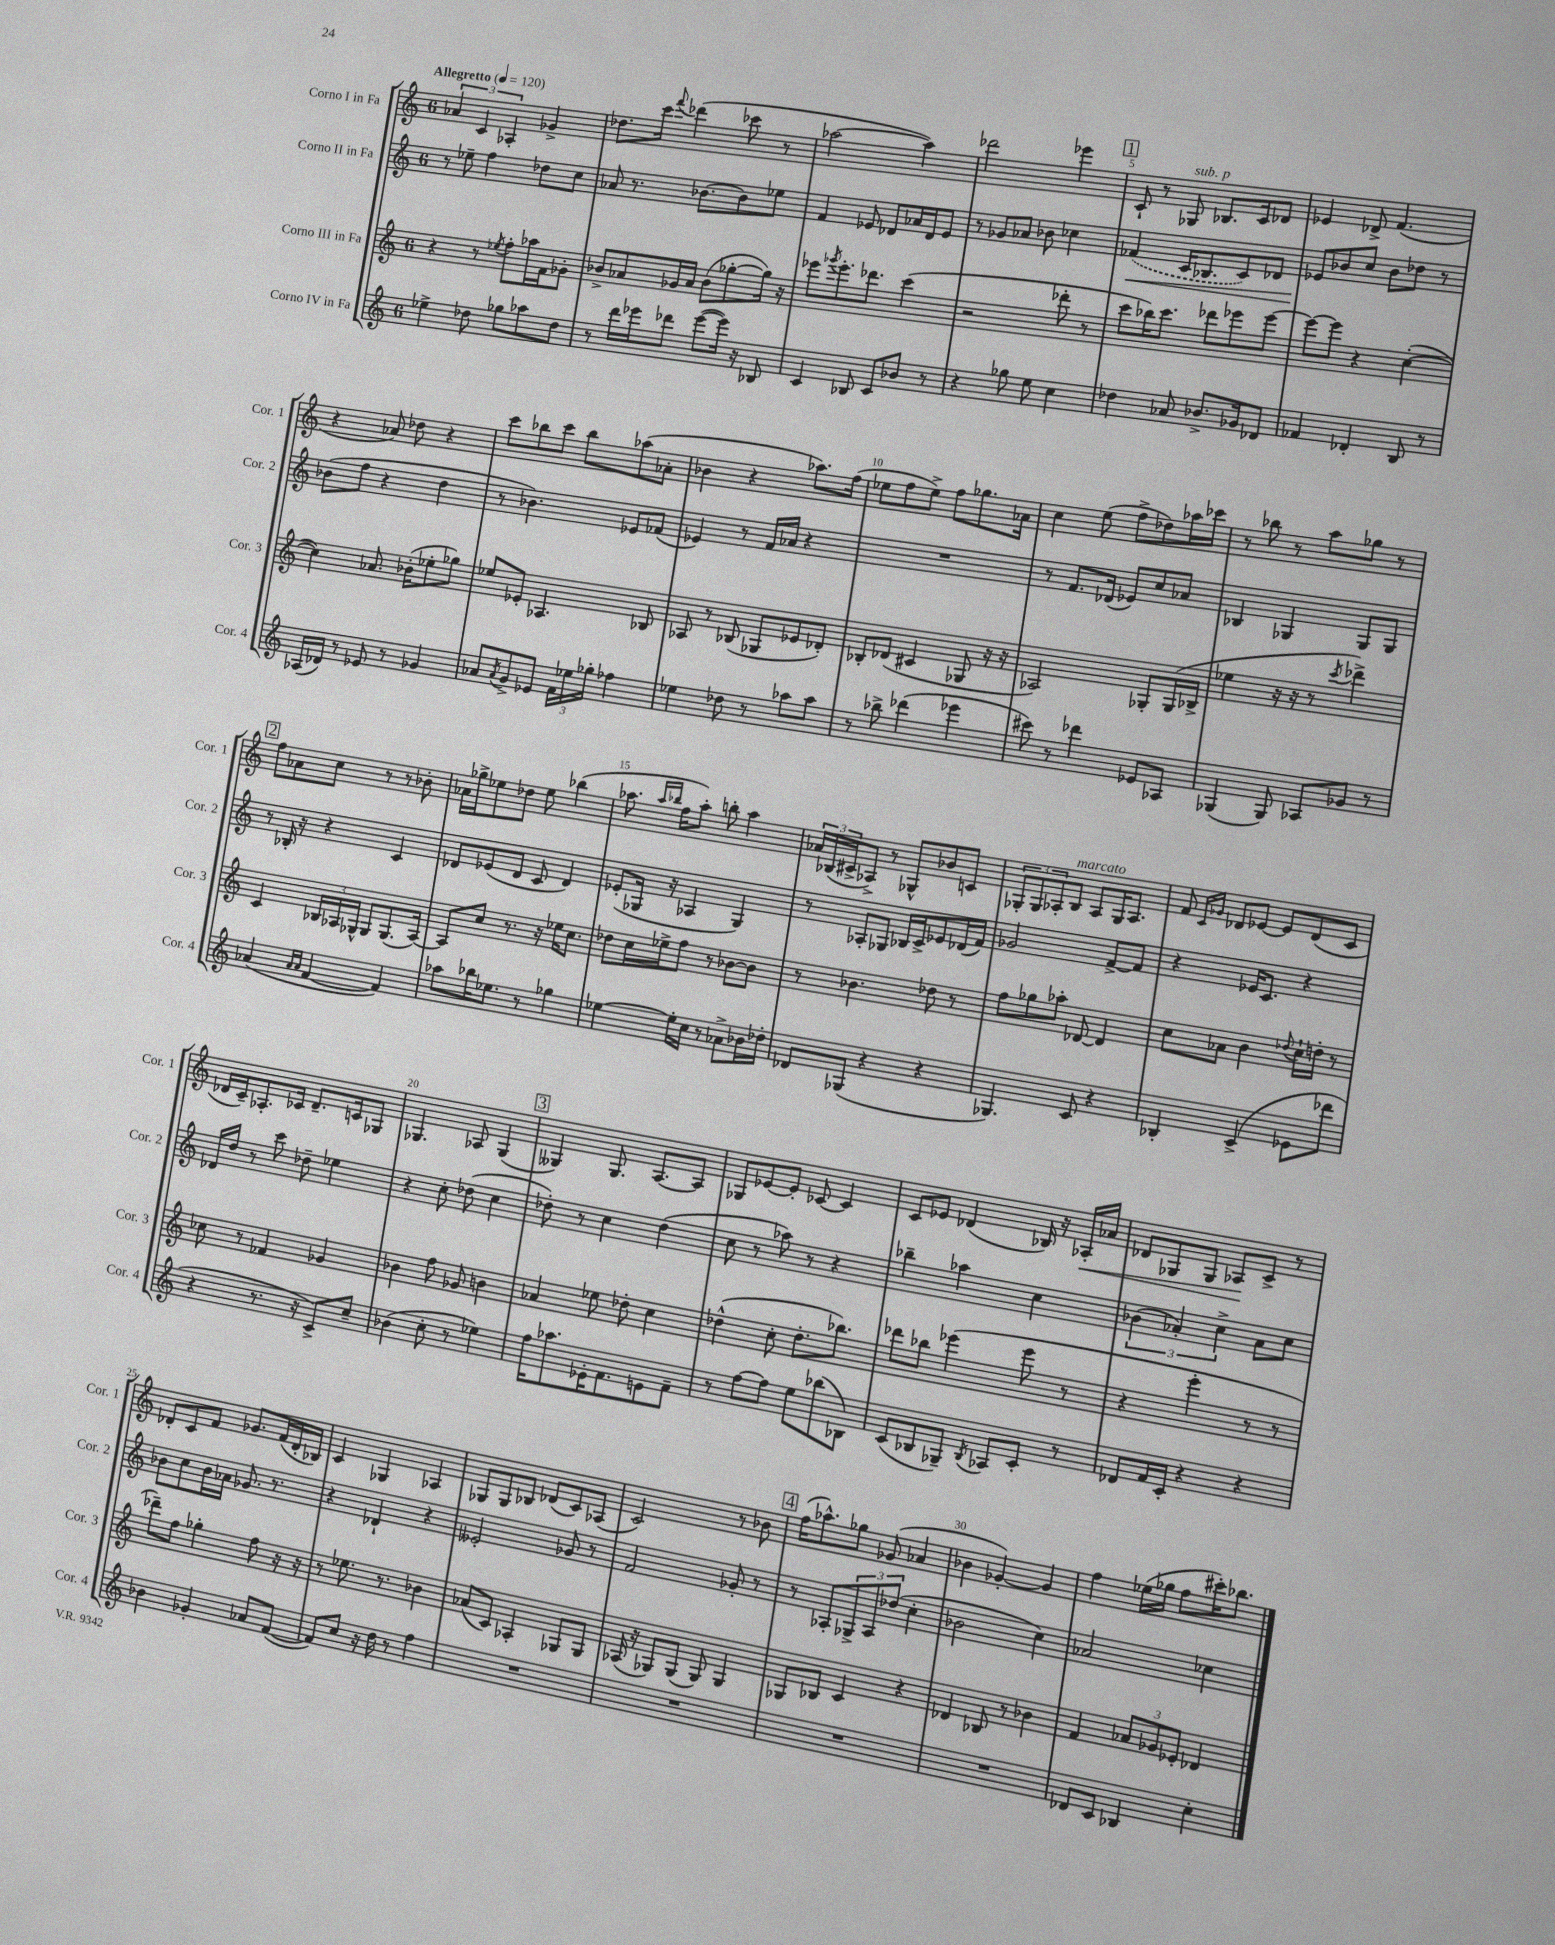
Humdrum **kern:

**kern	**kern	**kern	**kern
*staff4	*staff3	*staff2	*staff1
*clefG2	*clefG2	*clefG2	*clefG2
*k[]	*k[]	*k[]	*k[]
*M6/8	*M6/8	*M6/8	*M6/8
*MM120	*MM120	*MM120	*MM120
4ee-^\	4r	8r	6a-/
.	.	8ee-~\	.
.	.	.	6c/
8dd-\	8r	4ff\	.
.	.	.	6A-'/
.	8qee-/	.	.
8gg-\L	8ff'\L	.	.
8aa-\	16aa-\L	8dd-\L	4g-^/
.	16f\J	.	.
8dd-\J	8g-'\J	8cc\J	.
=	=	=	=
8r	8b-^/L	8a-/	8.dd-\L
16ddd\LL	8a-/	8.r	.
16eee-\J	.	.	16ccc\Jk
.	.	.	8qqfff/
8ddd-\J	16g-/L	.	(4ddd-\
.	16a-/JJ	[8.b-\L	.
([8eee-\L	(8b-\L	.	.
16eee-\]Jk)	[8gg-'\	8b-\]	8ccc-\
16r	.	.	.
8B-/	16gg-\]Jk)	8ee-\J	8r
.	16r	.	.
=	=	=	=
4c/	8eee-\L	4f/	[2aa-\
.	8qggg-/	.	.
.	8.eee-'\	.	.
8B-/	.	8e-/	.
.	8.ddd-\J	.	.
8c/L	.	8d-/L	.
8b-/J	(4ccc\	16a-/L	4aa-\])
.	.	16d-/J	.
8r	.	8e-/J	.
=	=	=	=
4r	2r	8r	2ddd-\
.	.	8g-/L	.
8gg-\	.	8a-/J	.
8ee\	.	8b-\	.
4cc\	8ddd-'\	4cc-\	4eee-\
.	8r	.	.
=	=	=	=
4dd-\	8ccc\L	(4f-/	8c`/
.	16bb-\K)	.	8r
.	8.ccc\J	.	.
8a-/	.	16c/LK	8G-/
.	.	8.B-/	.
8.b-^/L	8ddd-\L	.	8.B-/L
.	8eee-\	8c/)	.
16g-/k	.	.	16c/k
8d-/J	[8eee-\J	8d-/J	8d-/J
=	=	=	=
4f-/	8eee-\_L	8e-/L	4e-/
.	8eee-\]J	8b-/	.
4d-'/	4r	8cc/J	8d-^/
.	.	8b-\L	(4.f/
8B/	([4cc'\	8dd-\J	.
8r	.	8r	.
=	=	=	=
(16A-/LL	4cc\])	(8b-\L	4r
16d-/JJ)	.	.	.
8r	.	8ff\J	.
8e-/	8.a-/	4r	8a-/)
8r	.	.	8dd-\
.	(16b-'\LK	.	.
4g-/	8ee-'\	4dd\	4r
.	8gg-\J)	.	.
=	=	=	=
8a-/L	8ee-/L	8r	8ccc\L
8qa-/	.	.	.
8g^/	8e-'/J	4.b-\)	8bb-\
8e-/J	4.A-/	.	8ccc\J
24f\LL	.	.	8bb-\L
24ee-\	.	.	.
24gg-'\JJ	.	.	.
4ff-\	.	8e-/L	(8aa-\
.	8B-/	(8f-/J	8a-'\J
=	=	=	=
4ee-\	8A-/	4e-/)	4b-\
.	8r	.	.
8dd-\	(8B-/	8r	4r
8r	8G-/L	16f/LL	.
.	.	16a-/JJ	.
8aa-\L	8e-/	4r	8.aa-\L)
8aa-\J	8d-'/J)	.	.
.	.	.	(16ff\Jk
=	=	=	=
8r	8B-'/L	2.r	8ee-\L
8bb-^\	(8d-/J	.	8ff\
(4ddd-\	4c#/	.	8ee-^\J)
.	.	.	8ff\L
4eee-\	8G-/	.	8.gg-\
.	16r	.	.
.	16r	.	16a-\Jk
=	=	=	=
8ccc#\)	2A-/)	8r	4cc\
8r	.	8.f/L	.
4ddd-\	.	.	(8ee\
.	.	(16d-/Jk	.
.	.	8e-/L)	8ff^\L
8e-/L	8G-'/L	8cc/	8dd-\)
8A-/J	(16G-/L	8a-/J	16aa-\L
.	16B-^/JJ	.	16ccc-\JJ
=	=	=	=
(4G-/	4ee-\	4B-/	8r
.	.	.	8bb-\
8G-/)	16r	4G-/	8r
.	16r	.	.
8A-/L	8r	.	8aa\L
.	8qccc/	.	.
8g-/J	4ddd-^\)	8G-/L	8gg-\J
8r	.	8G-/J	8r
=	=	=	=
(4a-/	4c/	8r	8ff\L
.	.	16B-'/	8a-\
.	.	16r	.
16qqa-/LL	.	.	.
16qqa-/JJ	.	.	.
[4f/	24B-/LL	4r	8cc\J
.	24A-/	.	.
.	24G-^^/JJ	.	.
.	8G-/L	.	8r
4f/])	(8.G-/	4c/	8r
.	.	.	8b-'\
.	[16A-/Jk)	.	.
=	=	=	=
8aa-\L	8A-/]L	8d-/L	16a-\LL
.	.	.	16gg-^\J
16bb-\K	8cc/J	(8e-/	8ee-\
8.ee-\J	.	.	.
.	8.r	8d-/J	8dd-\J
8r	.	8c/	8ee-\
.	16r	.	.
4gg-\	16ee-\LK	4d-/)	(4bb-\
.	8.cc\J	.	.
=	=	=	=
[4ee-\	8dd-\L	(8e-'/L	8.aa-\
.	16cc\L	16G-/Jk	.
.	.	.	16qqaa-/LL
.	.	.	16qqbb-/JJ
.	16ee-^\J	16r	16ff\LK
16ee-'\]LL	8ff\J	4A-/	8aa-'\J)
16cc\JJ	.	.	.
8r	8r	.	8bb'\
8a-^\L	[8b-\L	4G-/)	4aa-\
16b-\L	8b-\]J	.	.
16dd-'\JJ	.	.	.
=	=	=	=
8d-/L	8r	8r	24a-/LL
.	.	.	(24B-/
.	.	.	24c#^/J
(8G-/J	4.b-\	8A-'/L	8A-^/J)
4r	.	8G-/J	8r
.	.	16B-/LL	8G-^^/L
.	.	16c^/J	.
4r	8dd-\	8e-/	8b-/
.	8r	(16d-/L	8c/J
.	.	16f/JJ)	.
=	=	=	=
4.G-/)	8ff\L	2g-/	12G-'/L
.	.	.	12G-/
.	8gg-\	.	.
.	.	.	12A-'/
.	8aa-'\J	.	8B/J
8c/	[8d-/	.	8A-/L
4r	4d-/]	[8f^/L	16G-/K
.	.	.	8.A-/J
.	.	8f/]J	.
=	=	=	=
4B-'/	8cc\L	4r	8f/
.	.	.	16qqc/LL
.	.	.	16qqg-/JJ
.	8a-\J	.	8d-/L
(4c^/	4b\	16e-/LK	[8e-/J
.	.	8.c/J	.
.	.	.	8e-/]L
.	8qqdd-/	.	.
8e-\L	16cc`\LL	4r	(8d-/
.	16dd'\JJ	.	.
8ddd-\J	8r	.	8c/J
=	=	=	=
4r	8cc-\	16d-/LL	16d-/LL
.	.	16dd/JJ	16c~/J)
.	8r	8r	8.A-'/
8.r	4f-/	8ccc\	.
.	.	.	16c-/Jk
.	.	8dd-~\	8.d-~/L
16r	.	.	.
8c^/L)	4g-/	4ee-\	.
.	.	.	16c/k
8cc~/J	.	.	8G-/J
=	=	=	=
(4b-\	4b-\	4r	4.G-/
8cc'\	8ff\	8cc'\	.
8r	8g-/	(8dd-\	8A-/
4ee-\)	4b\	4cc\	(4G-/
=	=	=	=
16ff\LK	4a-/	8dd-'\)	4G--/)
8.aa-\	.	.	.
.	.	8r	.
16e-'\K	8ee-\	4cc\	8.G--/
8.f\	.	.	.
.	8dd-'\	.	.
.	.	.	[8.A/L
8e\	4cc\	(4dd-\	.
8f~\J	.	.	8A/]J
=	=	=	=
8r	(4dd-^^\	8cc\	8G-/L
[8ff\L	.	8r	[8e-/
8ff\]J	8cc'\	8aa-\)	8e-'/]J
8ee\L	8.dd-'\L	8r	[8c-/
(8bb-\	.	4r	4c-/]
.	8.bb-\J)	.	.
8B-\J)	.	.	.
=	=	=	=
(8c/L	8ddd-\L	4bb-~\	8c/L
8B-/	8bb-\J	.	8e-/J
8G-~/J)	(4eee-\	4aa-\	(4d-/
8qB-/	.	.	.
8A-/L	.	.	.
8c'/J	8eee-\	4cc\	16B-/)
.	.	.	16r
8r	8r	.	16A-'/LL
.	.	.	16a-/JJ
=	=	=	=
8d-/L	4r	(6b-\	8d-/L
16f/L	.	.	8G-/
.	.	6a-'/)	.
16c'/JJ	.	.	.
4r	4eee'\	.	8G-/J
.	.	6cc^\	.
.	.	.	8A-/L
4r	8r	8a-\L	8c^/J
.	8r	8cc\J	8r
=	=	=	=
4b-\	8ddd-~\L)	8b-\L	8d-'/L
.	8ff\J	8cc\	8c/
4g-'/	4gg-'\	16b-\L	8f/J
.	.	16a-\JJ	.
.	.	8.g-/	8.g-/L
8a-/L	8ff\	.	.
.	.	8.r	(16f/L
([8f/J	16r	.	16d-'/
.	16r	.	16B-/JJ)
=	=	=	=
8f/]L)	8r	4r	4c/
8cc/J	8.ee-\	.	.
16r	.	4d-`/	4G-/
16dd\	8.r	.	.
8r	.	.	.
4ff\	4b-\	4r	4A-/
=	=	=	=
2.r	(8a-/L	2e--'/	8G-/L
.	8c/J)	.	8G-/
.	4A-'/	.	8B-/J
.	.	.	(8d-/L
.	8G-/L	8g-/	8c/)
.	8G-/J	8r	(8A-/J
=	=	=	=
2.r	(16A-/	2f/	2c/)
.	16r	.	.
.	8G-/L)	.	.
.	(8G-/J	.	.
.	8G-/)	.	.
.	4G-/	8g-'/	8r
.	.	8r	8b-\
=	=	=	=
2.r	8G-/L	8r	(16ff\LK
.	.	.	8.aa-^^\)
.	8B-/J	8A-'/L	.
.	4c/	12G-^/	8gg-\J
.	.	12A-/	.
.	.	.	(8g-/
.	.	(12dd-/J	.
.	4r	4cc'\	4a-/
=	=	=	=
2.r	4d-/	2b-\	4b-\
.	8B-/	.	[4g-'/)
.	8r	.	.
.	4b-\	4cc\)	4g-/]
=	=	=	=
8d-/L	4f/	2a-/	4ff\
8c/J	.	.	.
4B-/	12a-/L	.	(16ee-\LL
.	.	.	16gg-\JJ
.	12g-/	.	.
.	.	.	8ff\L
.	12e-'/J	.	.
4cc'\	4d-/	4cc-\	16ccc#'\K)
.	.	.	8.bb-\J
==	==	==	==
*-	*-	*-	*-
